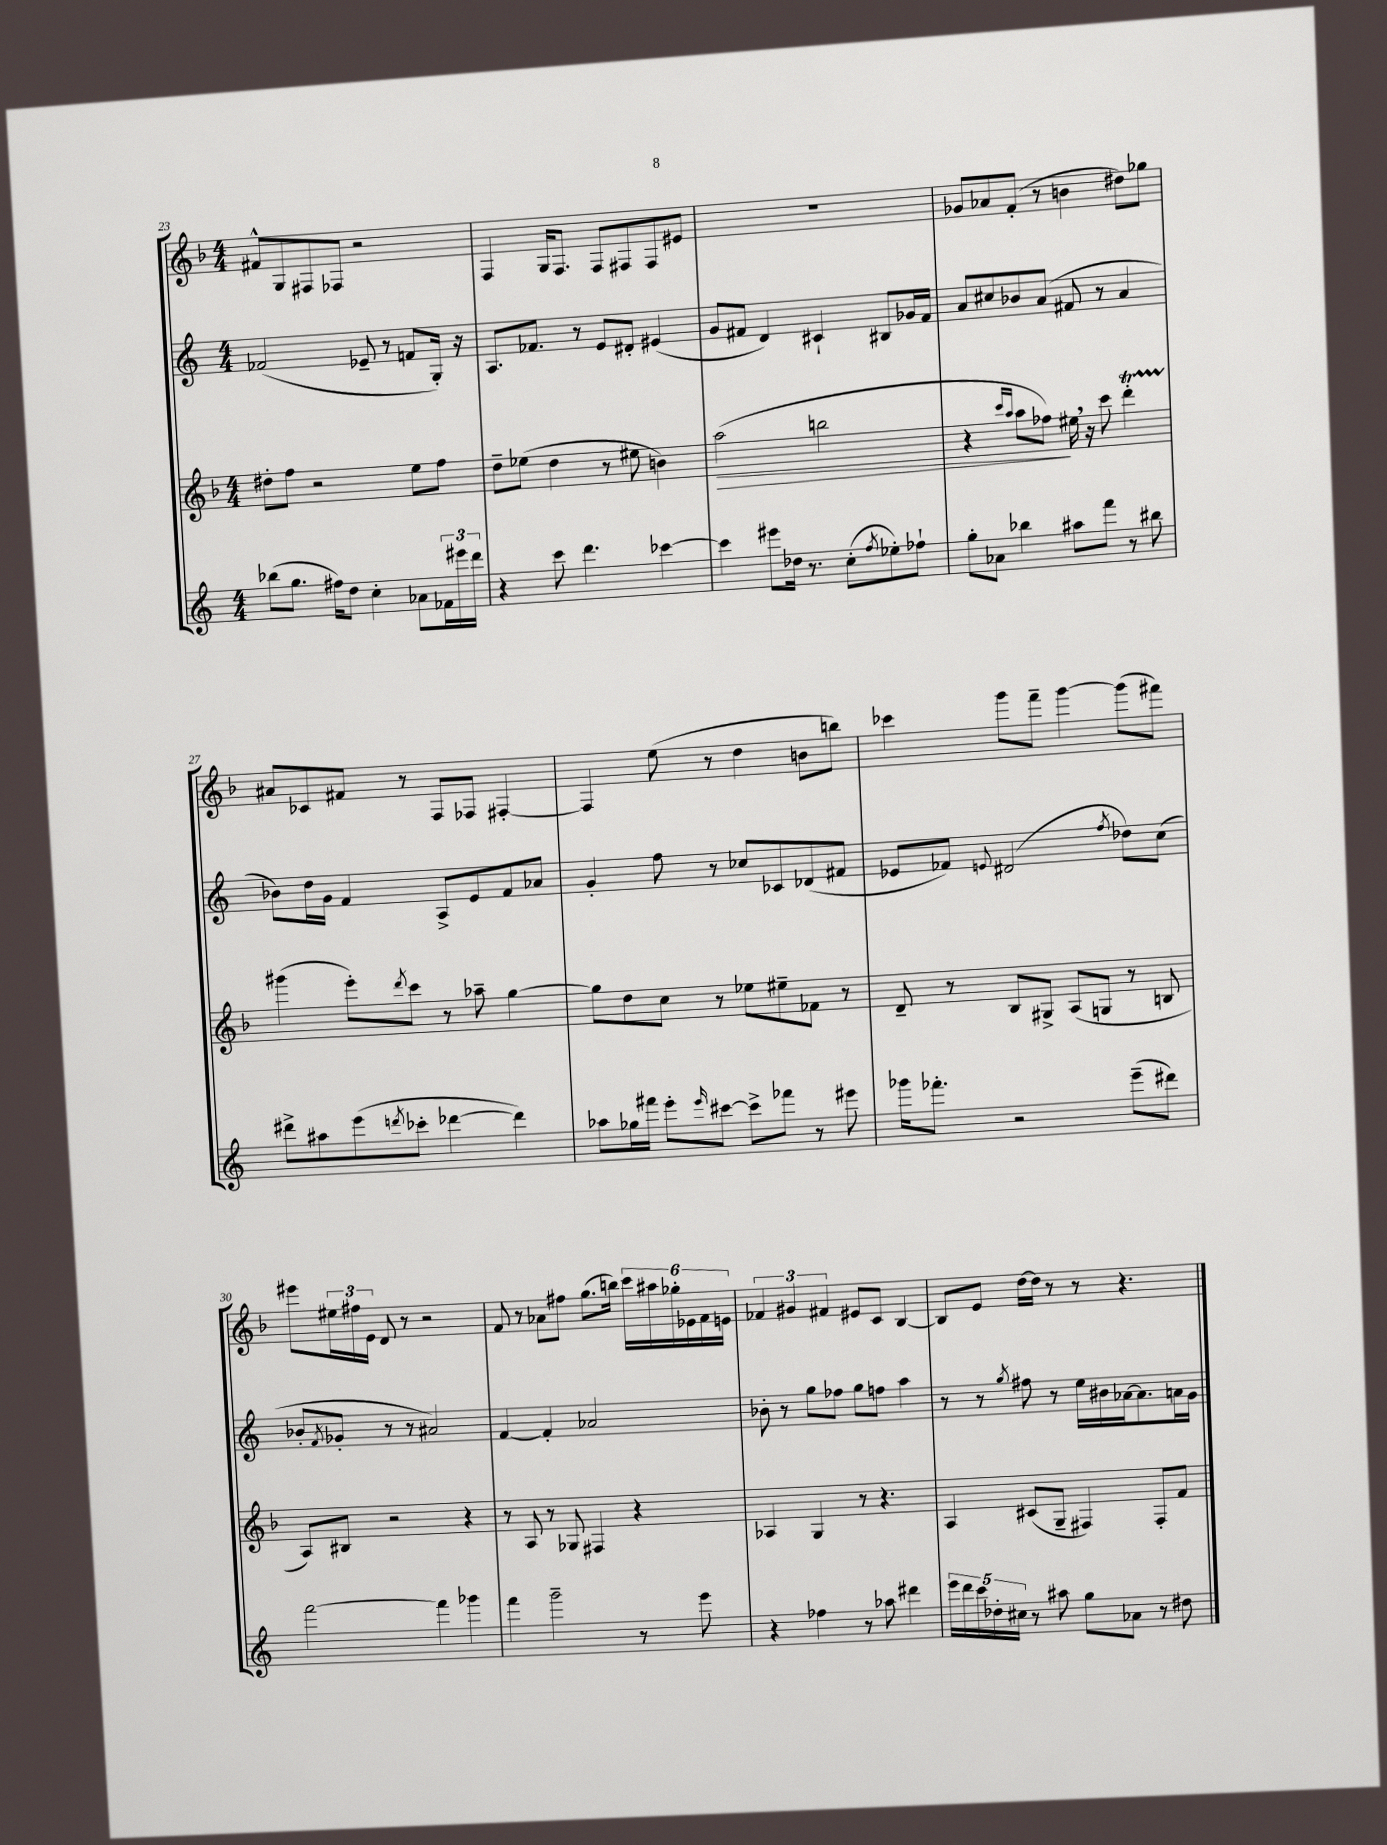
<<
\new StaffGroup <<
\new Staff = "s0" {
    \clef treble \key f \major \numericTimeSignature \time 4/4
    fis'8-^ g8 fis8 fes8 r2 |
    f4 g16 f8. f8 fis8 fis8 eis'8 |
    R1 |
    ges'8 aes'8 f'8-.( r8 b'4 dis''8) ges''8 |
    ais'8 ces'8 fis'8 r8 f8 fes8 fis4~-. |
    fis4 e''8( r8 d''4 b'8 b''8) |
    ces'''4 g'''8 f'''8-- g'''4~ g'''8( fis'''8) |
    eis'''8 \tuplet 3/2 { eis''16 fis''16 e'16 } d'8 r8 r2 |
    f'8 r8 aes'8 fis''8 g''8.( b''16) \tuplet 6/4 { c'''16 ais''16 ges''16-. ees'16 f'16 e'16 } |
    \tuplet 3/2 { fes'4 gis'4 fis'4 } eis'8 c'8 bes4~ |
    bes8 e'8 d''16~ d''16 r8 r8 r4. \bar "|." |
}
\new Staff = "s1" {
    \clef treble \key c \major \numericTimeSignature \time 4/4
    fes'2( ees'8-- r8 f'8 g16-.) r16 |
    a8. fes'8. r8 e'8 dis'8-. eis'4( |
    g'8 fis'8 d'4) cis'4-! bis8 ges'16 fis'16 |
    a'8 cis''8 bes'8 a'8( fis'8 r8 a'4 |
    bes'8) d''16 g'16 f'4 a8-> e'8 f'8 aes'8 |
    g'4-. f''8 r8 ces''8 ces'8 des'8( fis'8 |
    ees'8 fes'8) \appoggiatura { e'8 } dis'2( \acciaccatura { f''8 } des''8) c''8( |
    bes'8-. \acciaccatura { f'8 } ges'8-. r8 r8 ais'2) |
    f'4~ f'4-. aes'2 |
    bes'8-. r8 g''8 fes''8 g''8 f''8 a''4 |
    r8 r8 \acciaccatura { g''8 } fis''8 r8 e''16 bis'16 aes'16~ aes'8. a'16 g'16 \bar "|." |
}
\new Staff = "s2" {
    \clef treble \key f \major \numericTimeSignature \time 4/4
    dis''8-. f''8 r2 e''8 f''8 |
    d''8-- ees''8( d''4 r8 eis''8 b'4) |
    a''2\>( b''2 |
    r4 \grace { c'''16 a''16 } a''8 fes''8\!) eis''16 \breathe r16 c'''8 d'''4-.\startTrillSpan |
    gis'''4\stopTrillSpan( e'''8-.) \acciaccatura { d'''8 } c'''8 r8 aes''8-- g''4~ |
    g''8 d''8 c''8 r8 ees''8 eis''8-- fes'8 r8 |
    d'8-- r8 bes8 gis8-> a8( g8 r8 b8 |
    a8) bis8 r2 r4 |
    r8 a8 r8 ges8 fis4 r4 |
    aes4 g4 r8 r4. |
    a4 cis'8( g8-- fis4) fis8-. f'8 \bar "|." |
}
\new Staff = "s3" {
    \clef treble \key c \major \numericTimeSignature \time 4/4
    bes''8( g''8. fis''16) d''8 c''4-. aes'8 \tuplet 3/2 { fes'16 eis'''16 d'''16 } |
    r4 c'''8 d'''4. ces'''4~ |
    ces'''4 eis'''8 des''16 r8. c''8-.( \acciaccatura { f''8 } ees''8-.) fes''8-! |
    g''8-. aes'8 bes''4 ais''8 f'''8 r8 bis''8 |
    dis'''8-> ais''8 e'''8( \acciaccatura { d'''8 } ces'''8-. des'''4~ des'''4) |
    aes''8 ges''16 fis'''16 e'''8-. \grace { e'''16 } cis'''8~ cis'''8-> fes'''8 r8 eis'''8 |
    ges'''16 fes'''8.-. r2 e'''8--( dis'''8) |
    f'''2~ f'''4 ges'''4 |
    f'''4 g'''2-- r8 e'''8 |
    r4 fes''4 r8 aes''8 dis'''4 |
    \tuplet 5/4 { e'''16 d'''16 c'''16 des''16-. cis''16 } r8 ais''8 g''8 aes'8 r8 dis''8 \bar "|." |
}
>>
>>
\layout { \context { \Score currentBarNumber = #23 } }
